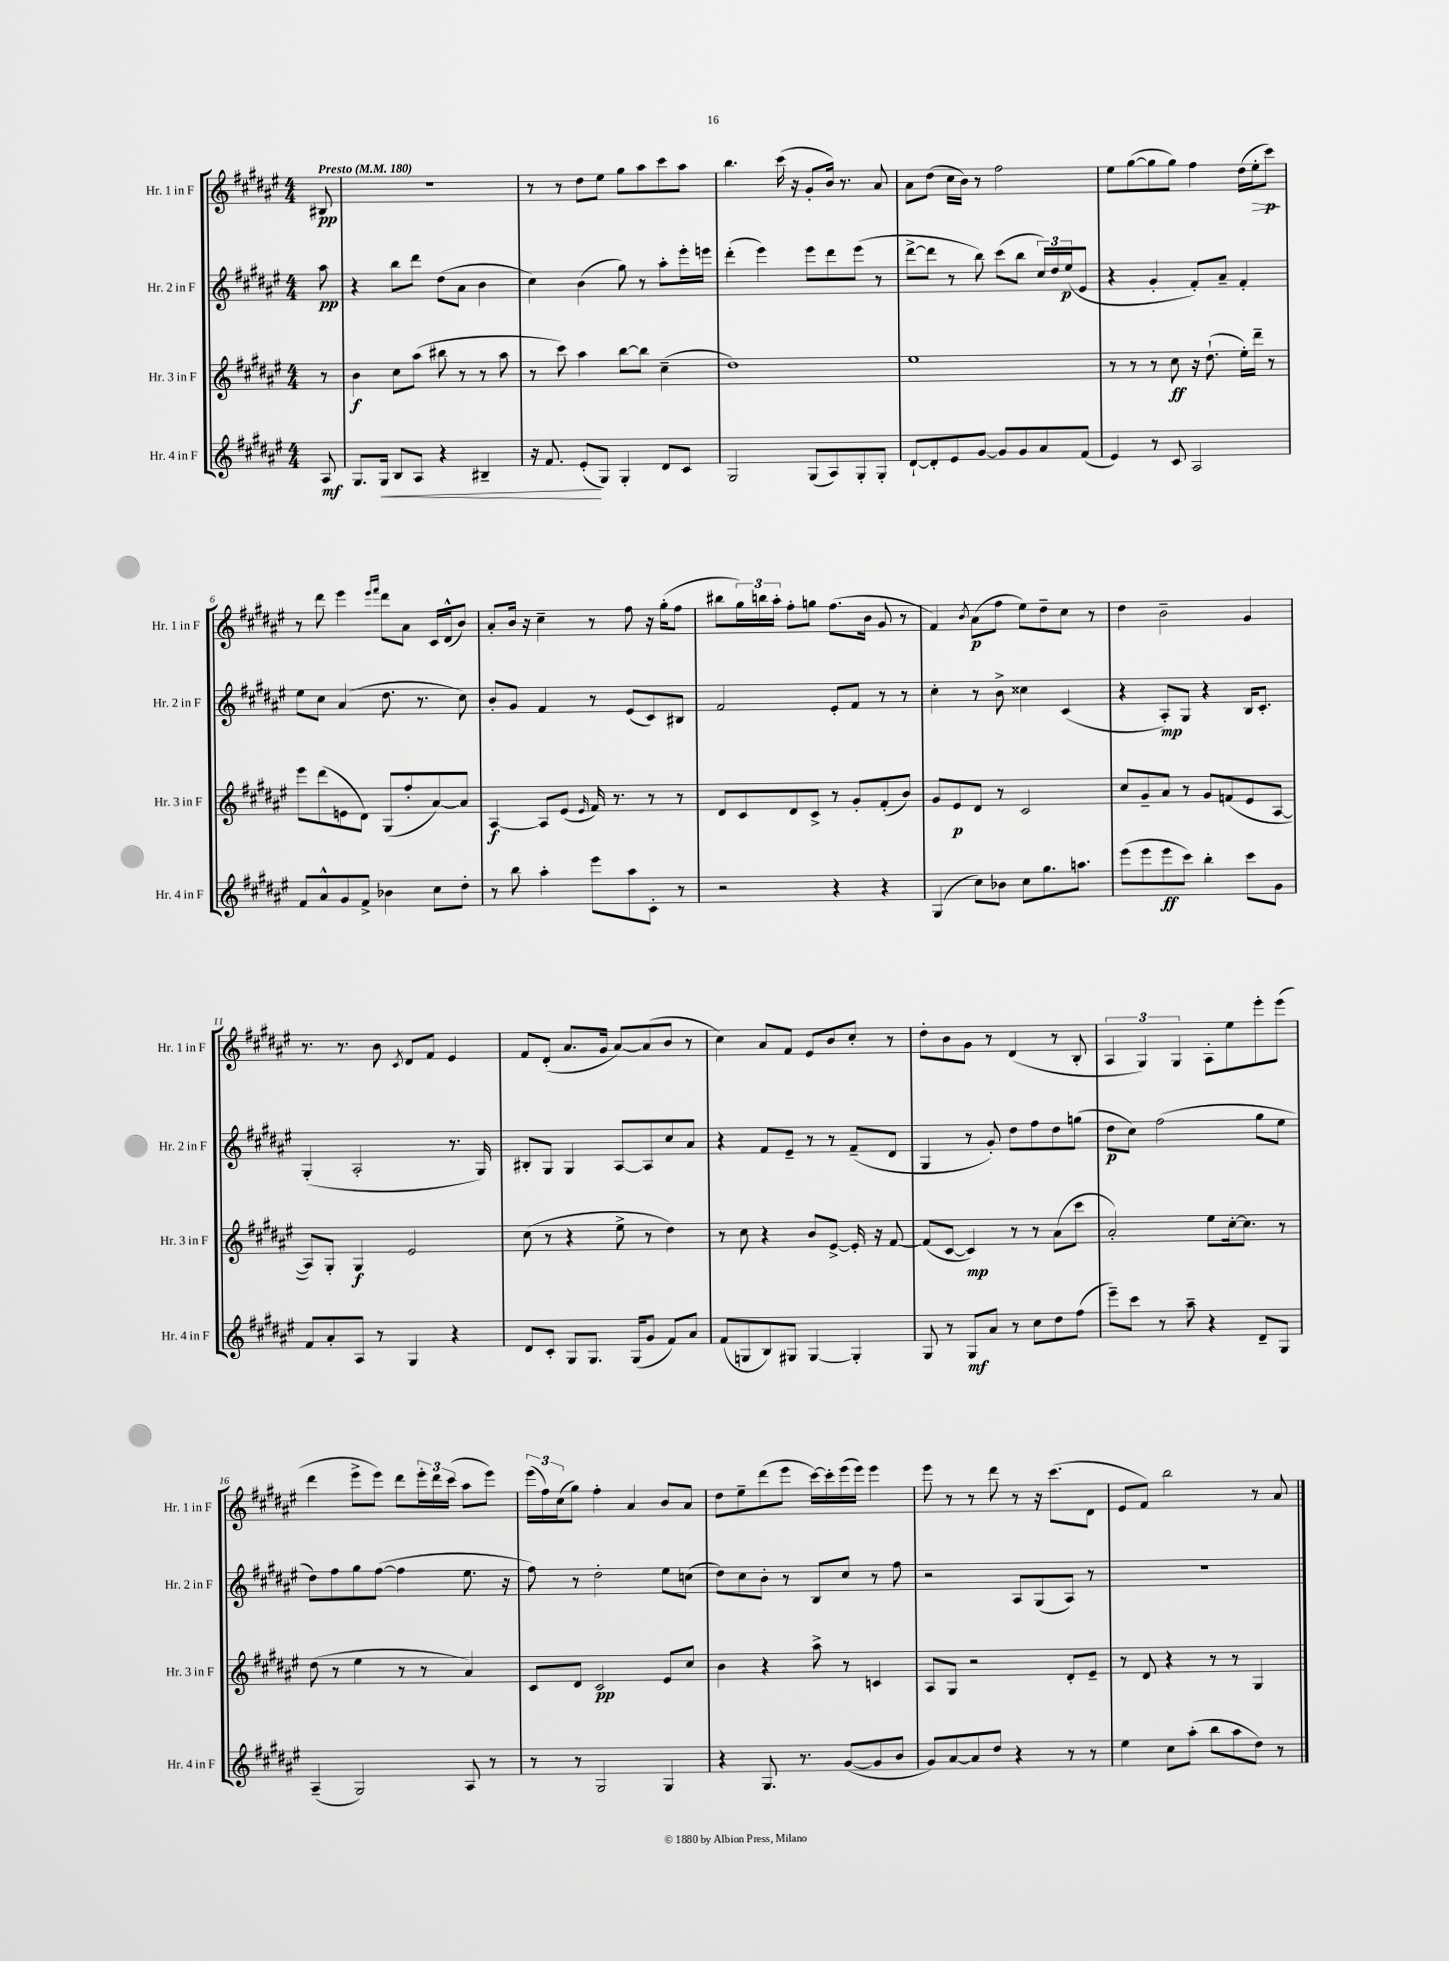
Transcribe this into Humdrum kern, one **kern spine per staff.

**kern	**kern	**kern	**kern
*staff4	*staff3	*staff2	*staff1
*clefG2	*clefG2	*clefG2	*clefG2
*k[f#c#g#d#a#e#]	*k[f#c#g#d#a#e#]	*k[f#c#g#d#a#e#]	*k[f#c#g#d#a#e#]
*M4/4	*M4/4	*M4/4	*M4/4
*MM180	*MM180	*MM180	*MM180
8A#	8r	8aa#	8B#
=	=	=	=
8.G#	4b	4r	1r
16G#	.	.	.
8B	8cc#	8bb	.
8A#	(8aa#	8ddd#	.
4r	8bb#	(8dd#	.
.	8r	8a#	.
4B#~	8r	4b	.
.	8aa#	.	.
=	=	=	=
16r	8r	4cc#)	8r
8.f#	.	.	.
.	8ccc#)	.	8r
(8e#'	4aa#	(4b	8dd#
8G#)	.	.	8ee#
4G#'	[8bb	8gg#)	8gg#
.	8bb]	8r	8aa#
8d#	(4cc#~	8aa#'	8ccc#
8c#	.	16eee#'	8aa#
.	.	16eee	.
=	=	=	=
2G#	1dd#)	(4ddd#'	4.bb
.	.	4eee#)	.
.	.	.	(16ccc#
.	.	.	16r
(8G#	.	8eee#	8g#'
8A#)	.	8ddd#	16b)
.	.	.	8.r
8G#'	.	(8eee#	.
8G#'	.	8r	8a#
=	=	=	=
[8d#`	1ee#	[8ddd#^	8a#
8d#']	.	8ddd#]	(8dd#
8e#	.	8r	16cc#
.	.	.	16b)
[8g#	.	8bb)	8r
8g#]	.	(8ccc#	2ff#
8g#	.	8bb	.
8a#	.	24cc#)	.
.	.	24dd#	.
.	.	(24ee#	.
(8f#	.	8e#	.
=	=	=	=
4e#)	8r	4r	8ee#
.	8r	.	([8gg#
8r	8r	4g#'	8gg#]
8c#	8cc#	.	8gg#)
2A#	16r	8f#')	4ff#
.	(8.dd#`	.	.
.	.	8a#~	.
.	16ee#')	4f#'	(16dd#
.	16ddd#~	.	16ee#'
.	8r	.	8ccc#)
=	=	=	=
8f#	8eee#	8ee#	8r
8a#^^	(8ddd#	8cc#	8ddd#
8g#	8e	(4a#	4eee#
8f#^	8d#)	.	.
.	.	.	16qqeee#
.	.	.	16qqfff#
4b-	(8G#	8.dd#	8ddd#
.	8ff#'	.	8a#
.	.	8.r	.
8cc#	[8a#)	.	16c#
.	.	.	(16d#^^
8dd#'	8a#]	8cc#)	8b)
=	=	=	=
8r	[4A#	8b'	8a#'
8bb	.	8g#	16b
.	.	.	16r
4aa#'	8A#]	4f#	4cc#~
.	(8e#	.	.
.	16qqe#	.	.
8eee#	16f#)	8r	8r
.	8.r	.	.
8aa#	.	(8e#	8ff#
8c#'	8r	8c#)	16r
.	.	.	(16gg#'
8r	8r	8B#	8ff#
=	=	=	=
2r	8d#	2f#	8bb#
.	8c#	.	24gg#)
.	.	.	24bb
.	.	.	24aa#'
.	8d#	.	8ff#'
.	8c#^	.	8gg
4r	8r	8e#'	(8.ff#
.	8g#'	8f#	.
.	.	.	16b
4r	(8f#'	8r	8g#
.	8b)	8r	8r
=	=	=	=
(4G#	8g#	4cc#'	4f#)
.	8e#	.	.
.	.	.	8qb
8cc#)	8d#	8r	(8a#
8b-	8r	8b^	8ff#
8cc#	2c#	4cc##	8ee#)
8.gg#	.	.	8dd#~
.	.	(4c#	8cc#
8.aa	.	.	.
.	.	.	8r
=	=	=	=
(8eee#	8cc#	4r	4dd#
8eee#	8g#~	.	.
8eee#	8a#	8A#')	2b~
8ccc#)	8r	8G#	.
4bb'	8g#	4r	.
.	(8f	.	.
8ccc#	8e#	16B	4g#
.	.	8.c#'	.
8g#	[8A#	.	.
=	=	=	=
8f#	8A#])	(4G#'	8.r
8a#'	8G#'	.	.
.	.	.	8.r
8A#	4G#	2A#'	.
8r	.	.	8b
.	.	.	8qc#
4G#	2e#	.	8d#
.	.	.	8f#
4r	.	8.r	4e#
.	.	16G#)	.
=	=	=	=
8d#	(8cc#	8B#'	8f#
8c#'	8r	8G#	(8d#'
8G#	4r	4G#	8.a#
8.G#	.	.	.
.	.	.	16g#
.	8ee#^	[8A#	[8a#)
(16G#	.	.	.
8g#	8r	8A#]	(8a#]
8f#)	4dd#)	8cc#	8b
8a#	.	8a#	8r
=	=	=	=
(8f#	8r	4r	4cc#)
8G	8cc#	.	.
8B)	4r	8f#	8a#
8G#	.	8e#~	8f#
[4G#	8b	8r	8e#
.	[8e#^	8r	8b
4G#']	16e#']	(8f#~	8cc#'
.	16r	.	.
.	[8f#	8d#	8r
=	=	=	=
8G#	(8f#]	4G#	8dd#'
8r	[8c#	.	8b
8G#	4c#])	8r	8g#
8a#	.	8g#')	8r
8r	8r	8dd#	(4d#
8cc#	8r	8ff#	.
8dd#	(8a#	8dd#	8r
(8ff#	8ccc#	(8gg	8B'
=	=	=	=
8eee#~)	2a#')	8dd#	6A#
8ccc#	.	8cc#)	.
.	.	.	6G#)
8r	.	(2ff#	.
.	.	.	6G#
8aa#~	.	.	.
4r	8ee#	.	8A#'
.	[16cc#'	.	8ee#
.	8.cc#]	.	.
8d#~	.	8gg#	8eee#'
8G#	8r	8ee#	(8eee#
=	=	=	=
(4A#~	(8dd#	8dd#)	4ddd#
.	8r	8ff#	.
2G#)	4ee#	8gg#	8eee#^
.	.	([8ff#	8eee#)
.	8r	4ff#]	8ddd#
.	8r	.	24eee#'
.	.	.	24ddd#
.	.	.	(24ccc#
8A#	4a#)	8.ee#	8aa#
8r	.	.	8eee#)
.	.	16r	.
=	=	=	=
8r	8c#	8ff#)	(24eee#
.	.	.	24ff#)
.	.	.	(24cc#
8r	8d#	8r	8gg#)
2G#	2c#	2dd#'	4ff#'
.	.	.	4a#
4G#	8e#	8ee#	8b
.	8cc#	(8cc	8a#
=	=	=	=
4r	4b	8dd#)	8dd#
.	.	8cc#	8ee#~
8.G#	4r	8b'	(8ddd#
.	.	8r	8eee#
8.r	.	.	.
.	8aa#^	8B	[16ccc#)
.	.	.	16ccc#']
([8g#	8r	8cc#	(16eee#
.	.	.	16eee#)
8g#]	4c	8r	4eee#
8b	.	8ff#	.
=	=	=	=
8g#)	8A#	2r	8eee#
[8a#	8G#	.	8r
8a#]	2r	.	8r
8dd#	.	.	8ddd#
4r	.	8A#	8r
.	.	(8G#	16r
.	.	.	(8.ccc#
8r	8d#'	8A#)	.
8r	8e#~	8r	8d#
=	=	=	=
4ee#	8r	1r	8e#
.	8d#	.	8f#)
8cc#	4r	.	2bb
(8aa#'	.	.	.
8bb	8r	.	.
8aa#	8r	.	.
8dd#)	4G#	.	8r
8r	.	.	8a#
==	==	==	==
*-	*-	*-	*-
